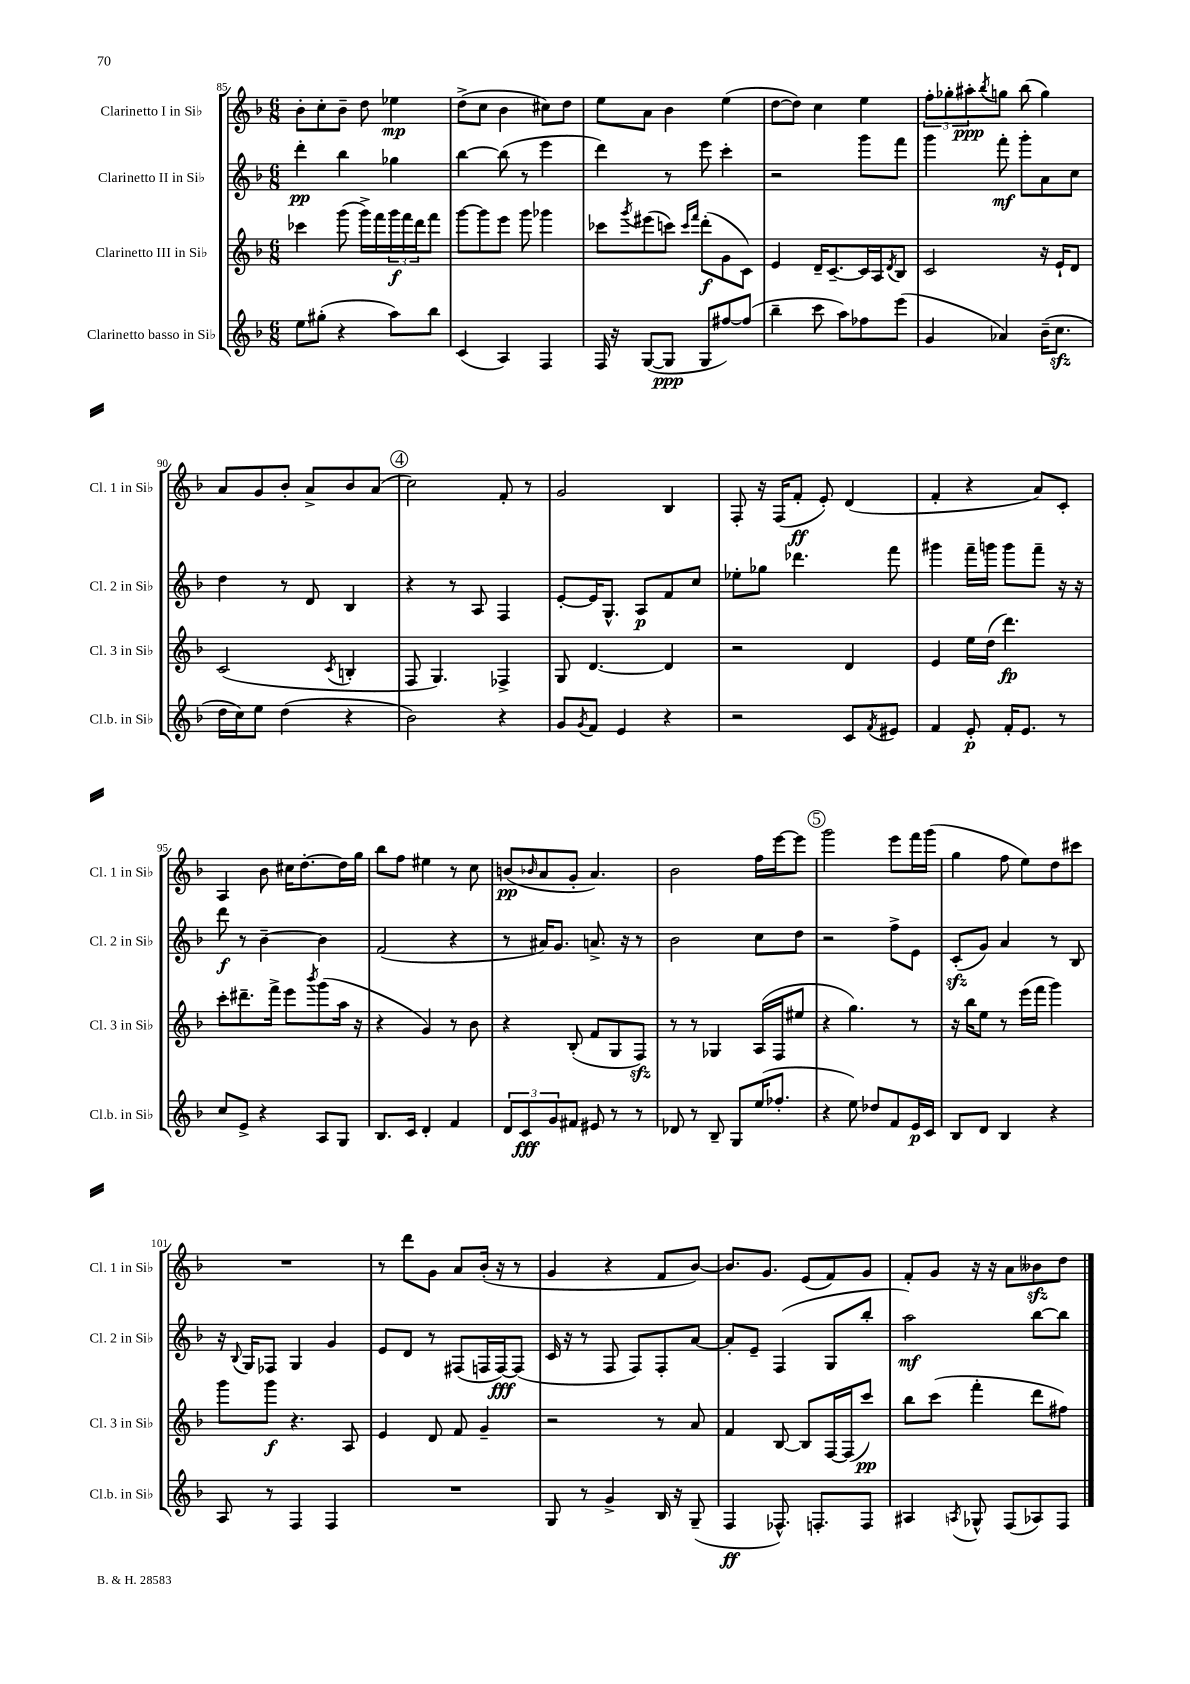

**kern	**kern	**kern	**kern
*staff4	*staff3	*staff2	*staff1
*clefG2	*clefG2	*clefG2	*clefG2
*k[b-]	*k[b-]	*k[b-]	*k[b-]
*M6/8	*M6/8	*M6/8	*M6/8
8ee	4ccc-	4ddd'	8b-'
(8gg#'	.	.	8cc'
4r	(8ggg	4bb-	8b-~
.	16ggg^)	.	8dd
.	16fff	.	.
8aa)	24ggg	4gg-	4ee-
.	24fff	.	.
.	24ddd	.	.
8bb-	8fff	.	.
=	=	=	=
(4c	[8ggg	[4bb-	(8dd^
.	8ggg]	.	8cc
4A)	8eee	(8bb-]	4b-
.	8ggg	8r	.
4F	4ggg-	4eee	8cc#)
.	.	.	8dd
=	=	=	=
16F	8ccc-	4ddd)	8ee
16r	.	.	.
.	8qggg	.	.
([8G	(8eee#	.	8a
8G]	8ccc)	8r	4b-
.	16qqccc	.	.
.	16qqfff	.	.
8G	(8ddd'	8eee	.
[8ff#)	8g	4ccc'	(4ee
(8ff#]	8c)	.	.
=	=	=	=
4bb-~	4e	2r	[8dd
.	.	.	8dd])
8ccc	16d~	.	4cc
.	[8.c~	.	.
8aa)	.	.	.
8ff-	16c]	8ggg	4ee
.	16A	.	.
.	8qd	.	.
(8eee	8B-	8fff	.
=	=	=	=
4g	2c	4ggg	12ff'
.	.	.	12gg-'
.	.	.	12aa#'
.	.	.	8qbb-
4a-)	.	8fff'	8gg
.	.	8ggg'	(8bb-
(16b-~	16r	8a	4gg)
8.cc	16e`	.	.
.	8d	8cc	.
=	=	=	=
16dd	(2c	4dd	8a
16cc)	.	.	.
8ee	.	.	8g
(4dd	.	8r	8b-'
.	.	8d	8a^
.	8qc	.	.
4r	4B'	4B-	8b-
.	.	.	(8a
=	=	=	=
2b-)	8F	4r	2cc)
.	4.G)	.	.
.	.	8r	.
.	.	8A	.
4r	4F-^	4F	8f'
.	.	.	8r
=	=	=	=
8g	8G	[8e'	2g
8qg	.	.	.
8f	[4.d	16e]	.
.	.	8.G^^	.
4e	.	.	.
.	.	8A	.
4r	4d]	8f	4B-
.	.	8cc	.
=	=	=	=
2r	2r	8ee-'	8F'
.	.	8gg-	16r
.	.	.	(16F
.	.	4.ddd-	8f'
.	.	.	8e')
8c	4d	.	(4d
8qf	.	.	.
8e#	.	8fff	.
=	=	=	=
4f	4e	4ggg#	4f'
8e'	16ee	16fff~	4r
.	(16dd	16ggg	.
16f'	4.ddd)	8ggg	.
8.e	.	.	.
.	.	8fff~	8a)
8r	.	16r	8c'
.	.	16r	.
=	=	=	=
8cc	8ccc'	8ddd	4A
8e^	8.ddd#~	8r	.
4r	.	[4b-~	8b-
.	16fff^	.	.
.	8eee	.	16cc#
.	.	.	[8.dd'
.	8qbbb-	.	.
8A	(8ggg	4b-]	.
8G	16aa	.	16dd]
.	16r	.	16gg
=	=	=	=
8.B-	4r	(2f	8bb-
.	.	.	8ff
16c	.	.	.
4d'	4g)	.	4ee#
4f	8r	4r	8r
.	8b-	.	8cc
=	=	=	=
12d	4r	8r	(8b
12c	.	.	.
.	.	.	16qqb-
.	.	16a#)	8a
12g	.	.	.
.	.	8.g	.
8f#	(8B-'	.	8g'
8e#	8f	8.a^	4.a)
8r	8G	.	.
.	.	16r	.
8r	8F)	8r	.
=	=	=	=
8d-	8r	2b-	2b-
8r	8r	.	.
8B-~	4G-	.	.
8G	.	.	.
(16ee	(16A	8cc	16ff
8.ff-'	16F	.	[16eee
.	8ee#	8dd	8eee]
=	=	=	=
4r	4r	2r	2ggg
8ee)	4.gg)	.	.
8dd-	.	.	.
8f	.	8ff^	8eee
16e	8r	8e	16fff
16c	.	.	(16ggg
=	=	=	=
8B-	16r	(8c'	4gg
.	16bb-	.	.
8d	8ee	8g)	.
4B-	8r	4a	8ff
.	(16eee	.	8ee)
.	16fff	.	.
4r	4ggg)	8r	8dd
.	.	8B-	8ccc#
=	=	=	=
8A	8ggg	16r	2.r
.	.	8qqB-	.
.	.	16G	.
8r	8ggg	8F-	.
4F	4.r	4G	.
4F	.	4g	.
.	8A	.	.
=	=	=	=
2.r	4e	8e	8r
.	.	8d	8ddd
.	8d	8r	8g
.	8f	(8F#	8a
.	4g~	16F	(16b-'
.	.	[16F)	16r
.	.	(8F]	8r
=	=	=	=
8G	2r	16c	4g
.	.	16r	.
8r	.	8r	.
4g^	.	8F	4r
.	.	8F)	.
16B-	8r	8F'	8f
16r	.	.	.
(8G~	8a	[8a	[8b-)
=	=	=	=
4F	4f	8a']	8.b-]
.	.	8e~	.
.	.	.	8.g
8.F-^^)	[8B-	(4F	.
.	8B-]	.	(8e
8.F'	.	.	.
.	[16F	8G	8f)
.	(16F]	.	.
8F	8ccc)	8bb-'	8g
=	=	=	=
4A#	8bb-	2aa)	8f'
.	(8ccc	.	8g
8qA	.	.	.
8G-^^	4fff'	.	16r
.	.	.	16r
(8F	.	.	8a
8A-)	8ddd	[8bb-	8b--
8F	8ff#)	8bb-]	8dd
==	==	==	==
*-	*-	*-	*-
